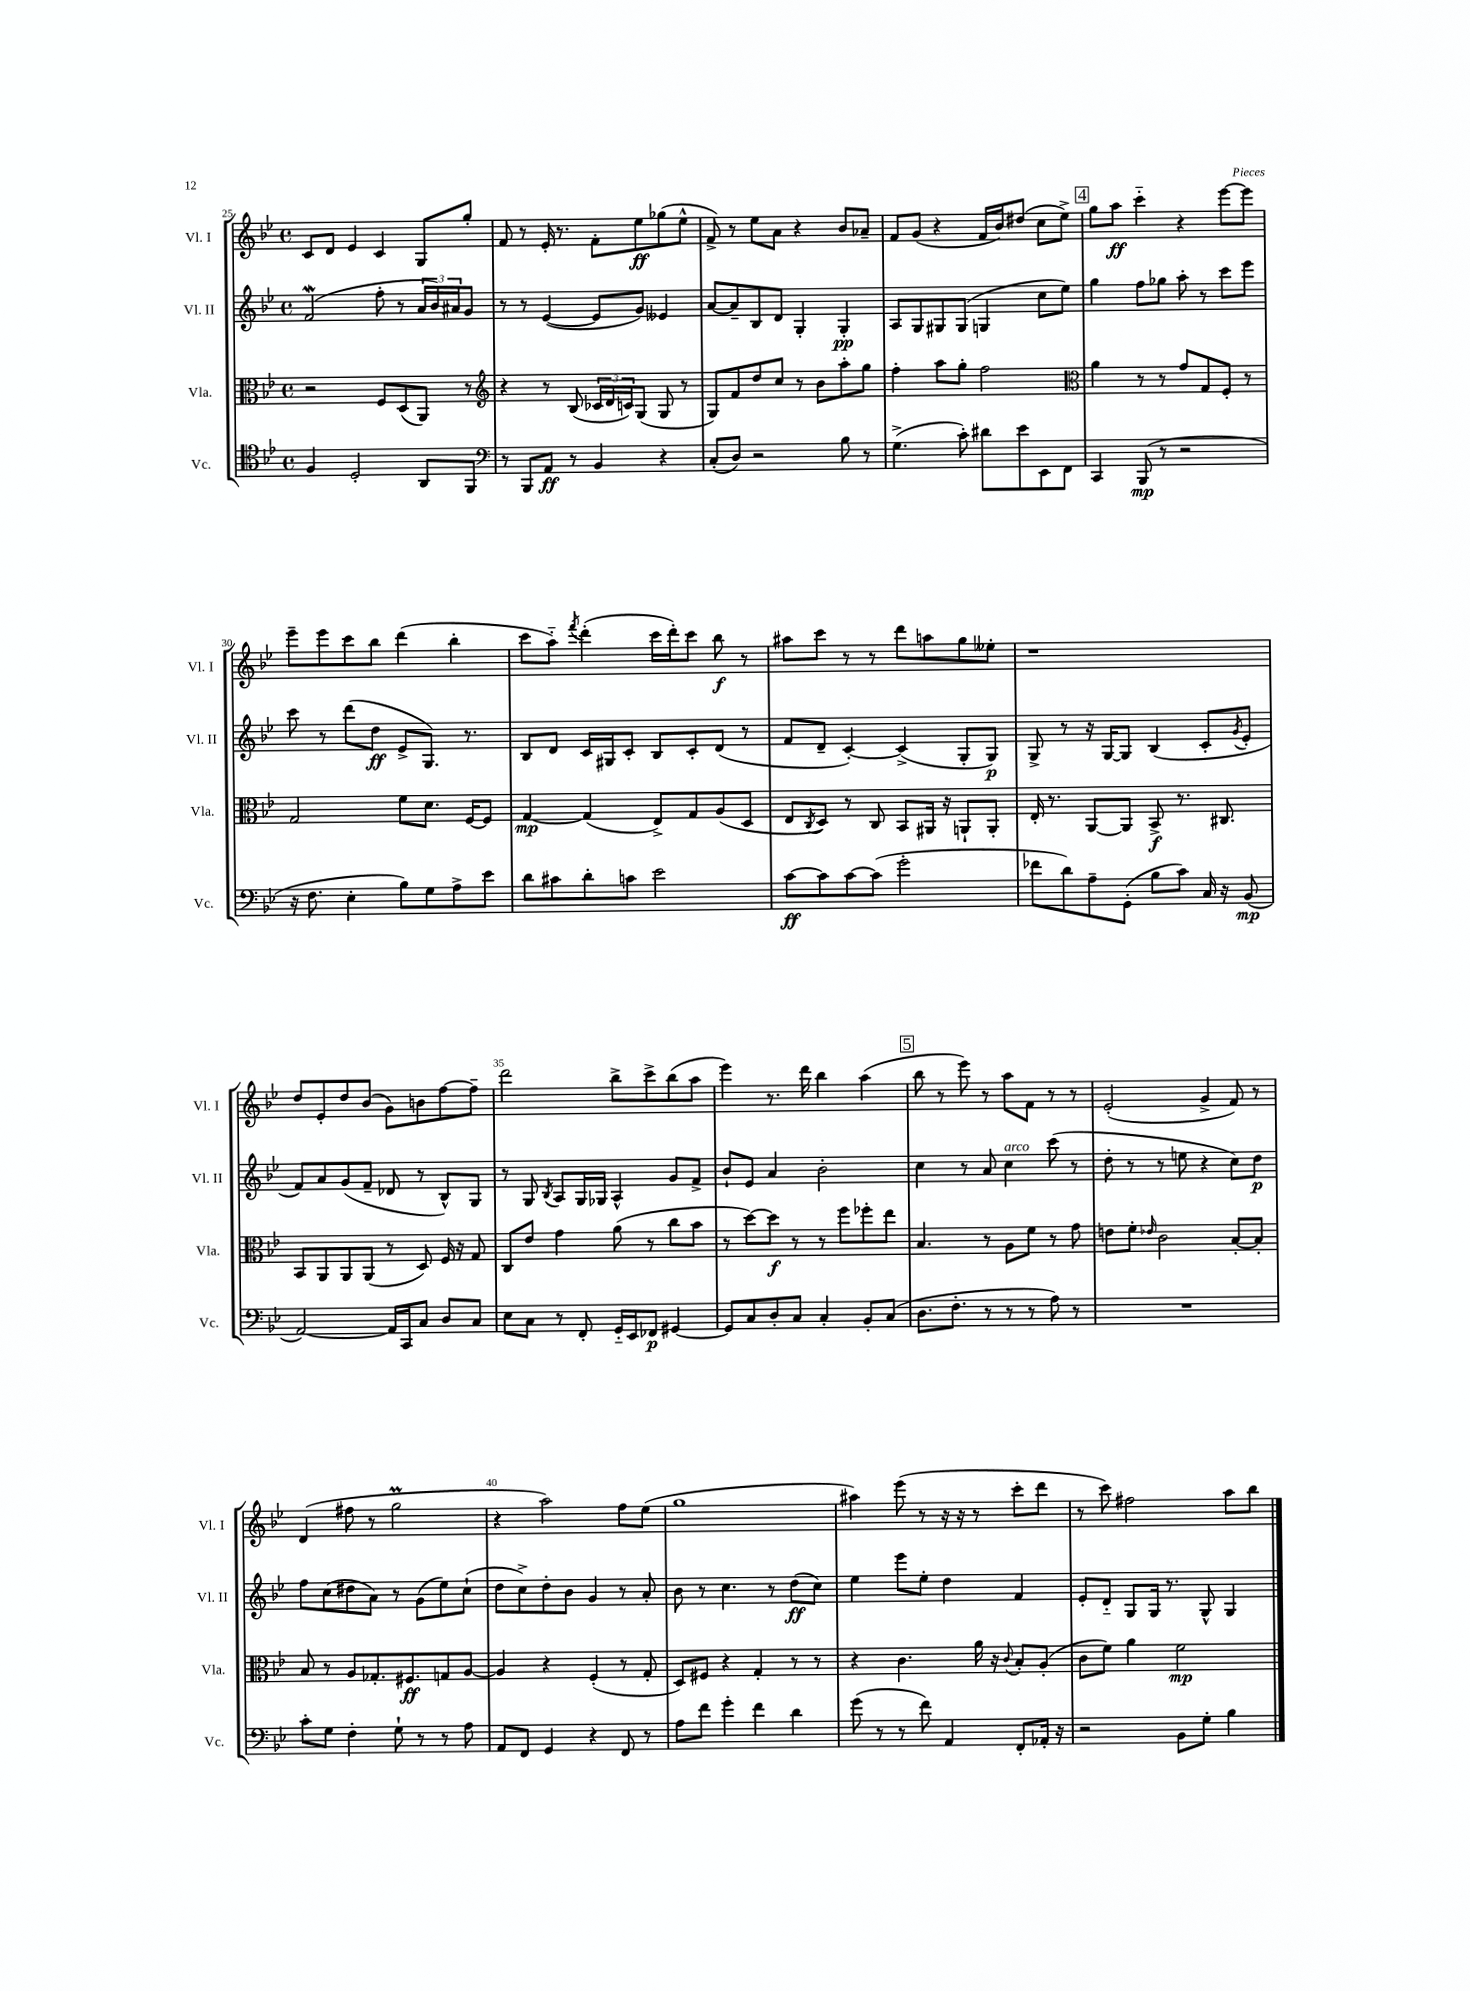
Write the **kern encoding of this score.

**kern	**dynam	**kern	**dynam	**kern	**dynam	**kern	**dynam
*part4	*part4	*part3	*part3	*part2	*part2	*part1	*part1
*staff4	*staff4	*staff3	*staff3	*staff2	*staff2	*staff1	*staff1
*I"Vc.	*	*I"Vla.	*	*I"Vl. II	*	*I"Vl. I	*
*I'Vc.	*	*I'Vla.	*	*I'Vl. II	*	*I'Vl. I	*
*clefC4	*	*clefC3	*	*clefG2	*	*clefG2	*
*k[b-e-]	*	*k[b-e-]	*	*k[b-e-]	*	*k[b-e-]	*
*M4/4	*	*M4/4	*	*M4/4	*	*M4/4	*
*met(c)	*	*met(c)	*	*met(c)	*	*met(c)	*
=25	=25	=25	=25	=25	=25	=25	=25
4F/	.	2r	.	(2fW/	.	8c/L	.
.	.	.	.	.	.	8d/J	.
2D'/	.	.	.	.	.	4e-/	.
.	.	8F/L	.	8ff'\	.	4c/	.
.	.	(8D/	.	8r	.	.	.
8AA/L	.	8AA/J)	.	24a/LL	.	8G/L	.
.	.	.	.	24b-/)	.	.	.
.	.	.	.	24a#X/J	.	.	.
8FF/J	.	8r	.	8g/J	.	8gg'/J	.
=26	=26	=26	=26	=26	=26	=26	=26
*clefF4	*	*clefG2	*	*	*	*	*
8r	.	4r	.	8r	.	8f/	.
8BBB-/L	.	.	.	8r	.	8r	.
8AA/J	ff	8r	.	([4e-/	.	16e-'/	.
.	.	.	.	.	.	8.r	.
8r	.	(8B-/	.	.	.	.	.
4BB-/	.	24c-X/LL	.	8e-/L]	.	8f'\L	.
.	.	24d/	.	.	.	.	.
.	.	24cn/J)	.	.	.	.	.
.	.	(8G/J	.	8g/J)	.	8ee-\	ff
4r	.	8G/	.	4e--X/	.	(8gg-X\	.
.	.	8r	.	.	.	8ee-^^\J	.
=27	=27	=27	=27	=27	=27	=27	=27
(8C'/L	.	8G/L)	.	[8a/L	.	8f^/)	.
8D/J)	.	8f/	.	8a~/]	.	8r	.
2r	.	8dd/	.	8B-/	.	8ee-\L	.
.	.	8cc/J	.	8d/J	.	8a\J	.
.	.	8r	.	4G'/	.	4r	.
.	.	8b-\L	.	.	.	.	.
8B-\	.	8aa'\	.	4G'/	pp	8b-/L	.
8r	.	8gg\J	.	.	.	8a-X~/J	.
=28	=28	=28	=28	=28	=28	=28	=28
(4.G^\	.	4ff'\	.	8A/L	.	8f/L	.
.	.	.	.	8G/	.	(8g/J	.
.	.	8aa\L	.	8G#X/	.	4r	.
8c'\)	.	8gg'\J	.	(8G#/J	.	.	.
8d#X\L	.	2ff\	.	4Gn/	.	16f/LL	.
.	.	.	.	.	.	16b-/J)	.
8e-\	.	.	.	.	.	(8dd#X/J	.
8EE-\	.	.	.	8cc\L	.	8cc\L	.
8FF\J	.	.	.	8ee-\J)	.	8ee-^\J)	.
!!LO:REH:place=s1:t=4
=29	=29	=29	=29	=29	=29	=29	=29
*	*	*clefC3	*	*	*	*	*
4CC/	.	4a\	.	4gg\	.	8gg\L	.
.	.	.	.	.	.	8aa\J	ff
(8BBB-/	mp	8r	.	8ff\L	.	4ccc\	.
8r	.	8r	.	8gg-X\J	.	.	.
2r	.	8g/L	.	8aa'\	.	4r	.
.	.	8G/	.	8r	.	.	.
.	.	8F'/J	.	8ccc\L	.	[8eee-\L	.
.	.	8r	.	8eee-\J	.	8eee-\J]	.
!!LO:LB:g=z
=30	=30	=30	=30	=30	=30	=30	=30
16r	.	2G/	.	8ccc\	.	8eee-~\L	.
8.F\	.	.	.	.	.	.	.
.	.	.	.	8r	.	8eee-\	.
4E-'\	.	.	.	(8ddd\L	.	8ccc\	.
.	.	.	.	8dd\J	ff	8bb-\J	.
8B-\L)	.	8f\L	.	8e-^/L	.	(4ddd\	.
8G\	.	8.d\J	.	8.G/J)	.	.	.
8A^\	.	.	.	.	.	4bb-'\	.
.	.	[16F/KL	.	8.r	.	.	.
8e-\J	.	8F/J]	.	.	.	.	.
=31	=31	=31	=31	=31	=31	=31	=31
8d\L	.	[4G/	mp	8B-/L	.	8ccc\L	.
8c#X\	.	.	.	8d/J	.	8aa\J)	.
.	.	.	.	.	.	8qfff/	.
8d'\	.	(4G/]	.	16c/LL	.	(4ddd'\	.
.	.	.	.	16G#X/J	.	.	.
8cn\J	.	.	.	8c'/J	.	.	.
2e-\	.	8E-^/L)	.	8B-/L	.	16ccc\LL	.
.	.	.	.	.	.	16ddd'\J)	.
.	.	8G/	.	8c'/	.	8ccc\J	.
.	.	(8A/	.	(8d/J	.	8bb-\	f
.	.	8D/J	.	8r	.	8r	.
=32	=32	=32	=32	=32	=32	=32	=32
[8c\L	ff	8E-/L	.	8f/L	.	8aa#X\L	.
.	.	8qC/	.	.	.	.	.
8c\]	.	8D/J)	.	8d~/J	.	8ccc\J	.
[8c\	.	8r	.	[4c'/)	.	8r	.
(8c\J]	.	8C/	.	.	.	8r	.
2g'\	.	8BB-/L	.	(4c^/]	.	8ddd\L	.
.	.	16AA#X/Jk	.	.	.	8aan\	.
.	.	16r	.	.	.	.	.
.	.	8AAn`/L	.	8G'/L	.	8gg\	.
.	.	8AA'/J	.	8G/J)	p	8ee--X'\J	.
=33	=33	=33	=33	=33	=33	=33	=33
8f-X\L	.	16E-'/	.	8G^/	.	1r	.
.	.	8.r	.	.	.	.	.
8d\)	.	.	.	8r	.	.	.
8A~\	.	[8AA/L	.	16r	.	.	.
.	.	.	.	[16G/KL	.	.	.
(8GG'\J	.	8AA/J]	.	8G/J]	.	.	.
8B-\L	.	8BB-^/	f	(4B-/	.	.	.
8c\J)	.	8.r	.	.	.	.	.
16C/	.	.	.	8c'/L	.	.	.
16r	.	8.C#X/	.	.	.	.	.
.	.	.	.	8qg/	.	.	.
(8BB-/	mp	.	.	8e-'/J	.	.	.
!!LO:LB:g=z
=34	=34	=34	=34	=34	=34	=34	=34
[2AA/)	.	8BB-/L	.	8f/L)	.	8dd/L	.
.	.	8AA/	.	8a/	.	8e-'/	.
.	.	8AA/	.	(8g/	.	8dd/	.
.	.	(8AA/J	.	8f~/J	.	(8b-/J	.
16AA/LL]	.	8r	.	8d-X/	.	8g\L)	.
16CC/J	.	.	.	.	.	.	.
8C/J	.	8D/)	.	8r	.	8bn\	.
8D/L	.	16F/	.	8B-^^/L)	.	[8ff\	.
.	.	16r	.	.	.	.	.
8C/J	.	8G/	.	8G/J	.	8ff~\J]	.
=35	=35	=35	=35	=35	=35	=35	=35
8E-\L	.	8C/L	.	8r	.	2ddd\	.
8C\J	.	8e-/J	.	8G/	.	.	.
.	.	.	.	8qB-/	.	.	.
8r	.	4g\	.	8A/L	.	.	.
8FF'/	.	.	.	16G/L	.	.	.
.	.	.	.	16G-X/JJ	.	.	.
16GG/LL	.	(8a\	.	4A^^/	.	8bb-^\L	.
16EE-/J	.	.	.	.	.	.	.
8FF-X/J	p	8r	.	.	.	8ccc^\	.
[4GG#X/	.	8cc\L	.	8g/L	.	(8bb-\	.
.	.	8b-\J	.	8f^/J	.	8aa\J	.
=36	=36	=36	=36	=36	=36	=36	=36
8GG#/L]	.	8r	.	8b-`/L	.	4eee-\)	.
8C/	.	[8dd\L)	.	8e-/J	.	.	.
8D'/	.	8dd\J]	f	4a/	.	8.r	.
8C/J	.	8r	.	.	.	.	.
.	.	.	.	.	.	16ddd\	.
4C'/	.	8r	.	2b-'\	.	4bb-\	.
.	.	8ff\L	.	.	.	.	.
8BB-'/L	.	8ff-X'\	.	.	.	(4aa\	.
(8C/J	.	8ee-\J	.	.	.	.	.
!!LO:REH:place=s1:t=5
=37	=37	=37	=37	=37	=37	=37	=37
8.D\L	.	4.B-/	.	4cc\	.	8bb-\	.
.	.	.	.	.	.	8r	.
8.F'\J	.	.	.	.	.	.	.
.	.	.	.	8r	.	8eee-\)	.
8r	.	8r	.	8a/	.	8r	.
!	!	!	!	!LO:TX:a:i:t=arco	!	!	!
8r	.	8A\L	.	4cc\	.	8aa\L	.
8r	.	8f\J	.	.	.	8f\J	.
8A\)	.	8r	.	(8ccc\	.	8r	.
8r	.	8g\	.	8r	.	8r	.
=38	=38	=38	=38	=38	=38	=38	=38
1r	.	8en\L	.	8dd'\	.	(2e-'/	.
.	.	8f'\J	.	8r	.	.	.
.	.	16qqe-X/	.	.	.	.	.
.	.	2c\	.	8r	.	.	.
.	.	.	.	8een\	.	.	.
.	.	.	.	4r	.	4g^/	.
.	.	[8B-'/L	.	8cc\L)	.	8f/)	.
.	.	8B-'/J]	.	8dd\J	p	8r	.
!!LO:LB:g=z
=39	=39	=39	=39	=39	=39	=39	=39
8c'\L	.	8B-/	.	8ff\L	.	(4d/	.
8G\J	.	8r	.	(8cc\	.	.	.
4F'\	.	8A/L	.	8dd#X\	.	8ff#X\	.
.	.	8.G-X'/	.	8a\J)	.	8r	.
8G`\	.	.	.	8r	.	2ggM\	.
.	.	8.F#X/	ff	.	.	.	.
8r	.	.	.	(8g\L	.	.	.
8r	.	8Gn/	.	8ee-\)	.	.	.
8A\	.	[8A/J	.	(8cc`\J	.	.	.
=40	=40	=40	=40	=40	=40	=40	=40
8AA/L	.	4A/]	.	8dd\L	.	4r	.
8FF/J	.	.	.	8cc^\)	.	.	.
4GG/	.	4r	.	8dd'\	.	2aa\)	.
.	.	.	.	8b-\J	.	.	.
4r	.	(4F'/	.	4g/	.	.	.
8FF/	.	8r	.	8r	.	8ff\L	.
8r	.	8G'/	.	8a'/	.	(8ee-\J	.
=41	=41	=41	=41	=41	=41	=41	=41
8A\L	.	8D/L)	.	8b-\	.	1gg	.
8f\J	.	8F#X/J	.	8r	.	.	.
4g'\	.	4r	.	4.cc\	.	.	.
4f\	.	4G'/	.	.	.	.	.
.	.	.	.	8r	.	.	.
4d\	.	8r	.	(8dd\L	ff	.	.
.	.	8r	.	8cc\J)	.	.	.
=42	=42	=42	=42	=42	=42	=42	=42
(8g\	.	4r	.	4ee-\	.	4aa#X\)	.
8r	.	.	.	.	.	.	.
8r	.	4.c\	.	8eee-\L	.	(8eee-\	.
8f\)	.	.	.	8ee-'\J	.	8r	.
4AA/	.	.	.	4dd\	.	16r	.
.	.	.	.	.	.	16r	.
.	.	16a\	.	.	.	8r	.
.	.	16r	.	.	.	.	.
.	.	8qqc/	.	.	.	.	.
8FF'/L	.	8B-'/L	.	4f/	.	8ccc'\L	.
16AA-X'/Jk	.	(8A'/J	.	.	.	8ddd\J	.
16r	.	.	.	.	.	.	.
=43	=43	=43	=43	=43	=43	=43	=43
2r	.	8c\L	.	8e-'/L	.	8r	.
.	.	8f\J)	.	8d/J	.	8ccc\)	.
.	.	4a\	.	8G/L	.	2ff#X\	.
.	.	.	.	16G/Jk	.	.	.
.	.	.	.	8.r	.	.	.
8BB-\L	.	2f\	mp	.	.	.	.
8G'\J	.	.	.	8G^^/	.	.	.
4B-\	.	.	.	4G/	.	8aa\L	.
.	.	.	.	.	.	8bb-\J	.
==	==	==	==	==	==	==	==
*-	*-	*-	*-	*-	*-	*-	*-
